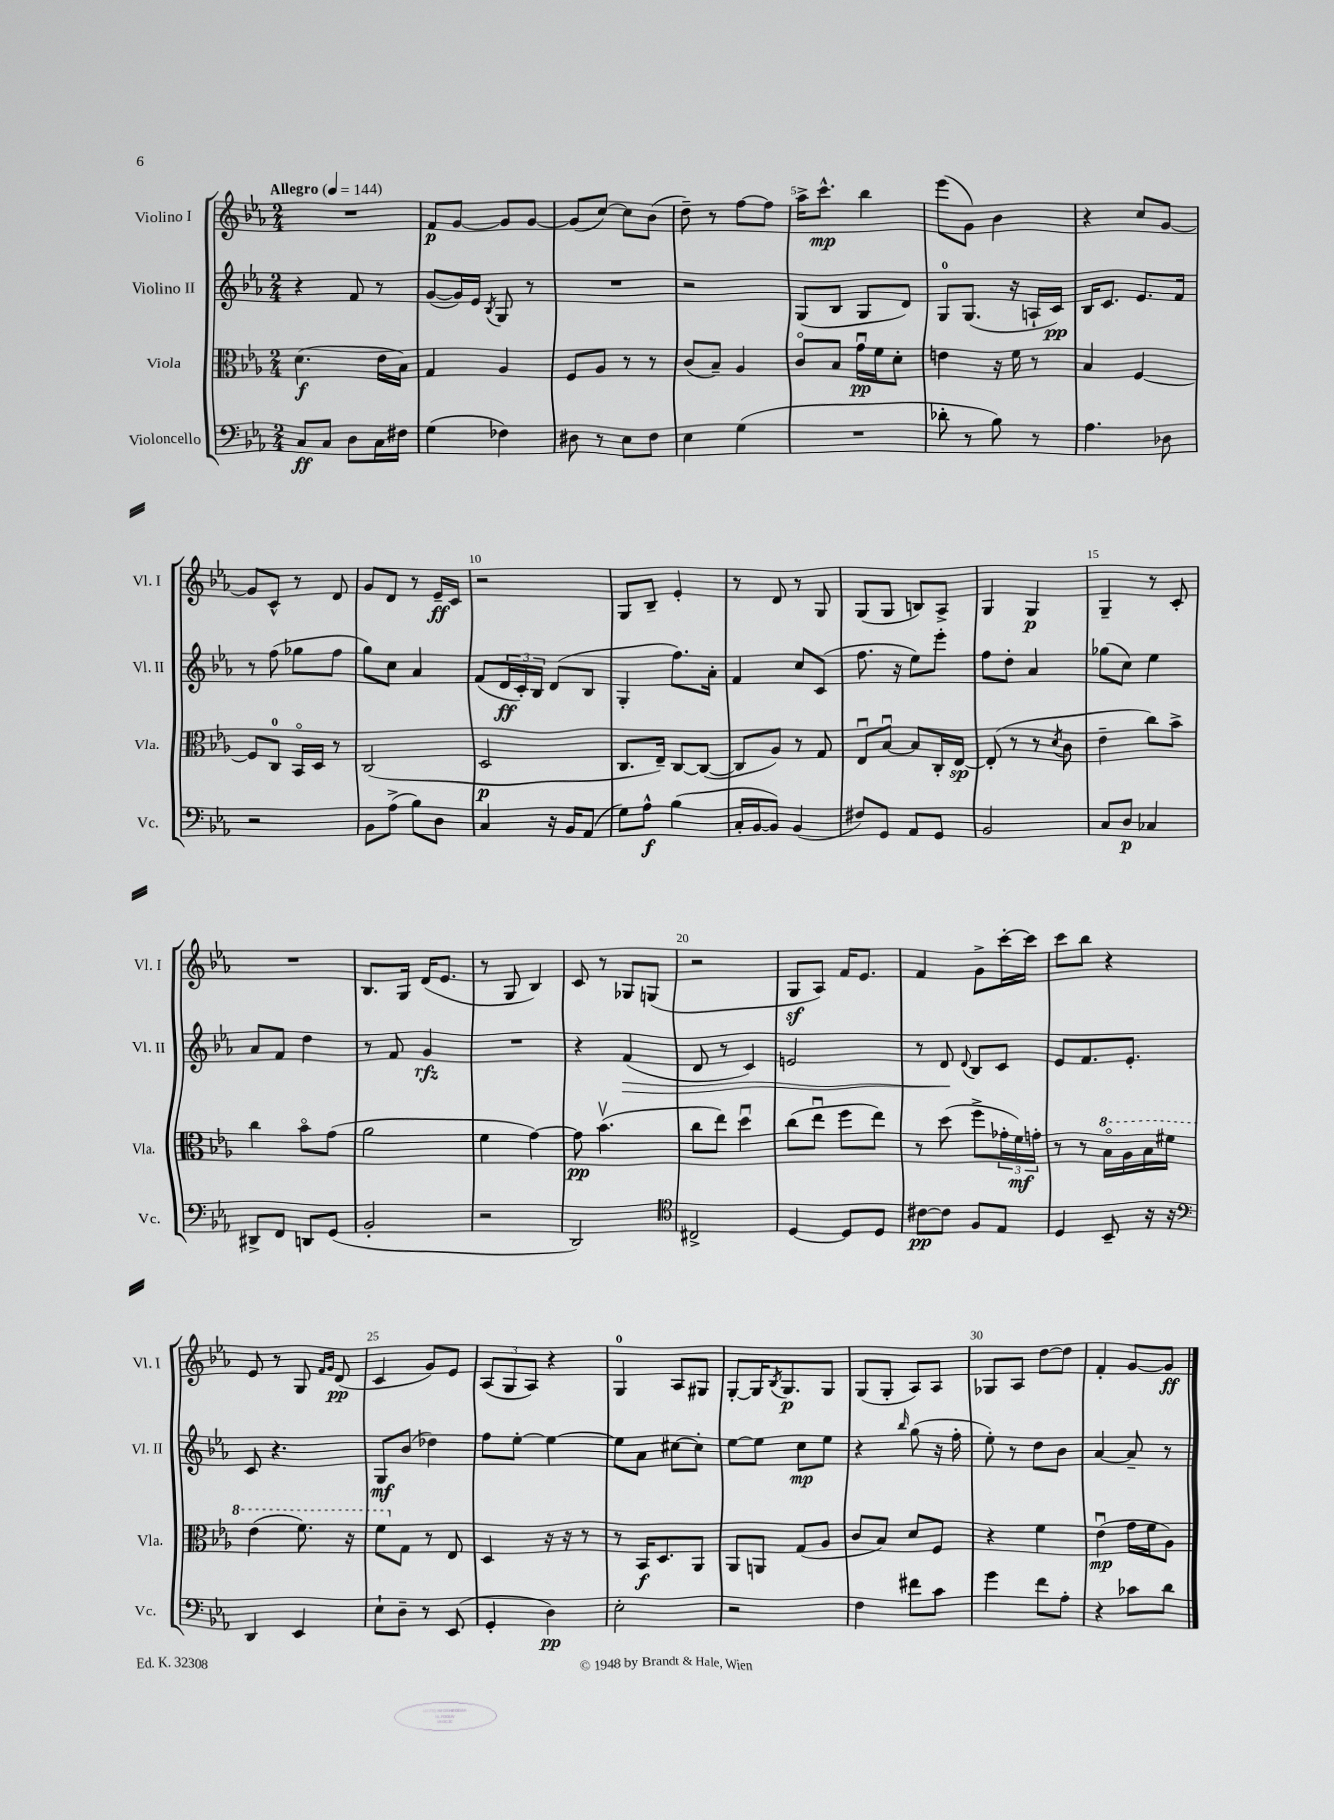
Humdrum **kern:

**kern	**kern	**kern	**kern
*staff4	*staff3	*staff2	*staff1
*clefF4	*clefC3	*clefG2	*clefG2
*k[b-e-a-]	*k[b-e-a-]	*k[b-e-a-]	*k[b-e-a-]
*M2/4	*M2/4	*M2/4	*M2/4
*MM144	*MM144	*MM144	*MM144
8C	(4.d	4r	2r
8C	.	.	.
8D	.	8f	.
16C	16e-	8r	.
16F#	16B-)	.	.
=	=	=	=
(4G	4G	([8g	8f
.	.	16g])	[8g
.	.	16e-	.
.	.	8qB-	.
4F-)	4A-	8G	8g]
.	.	8r	[8g
=	=	=	=
8D#	8F	2r	(8g]
8r	8A-	.	[8cc)
8E-	8r	.	8cc]
8F	8r	.	(8b-
=	=	=	=
4E-	(8c	2r	8dd~)
.	8B-~)	.	8r
(4G	4A-	.	[8ff
.	.	.	8ff]
=	=	=	=
2r	8co	(8G	16aa-^
.	.	.	8.ccc^^
.	8B-	8B-	.
.	16gu	8G	4bb-
.	16f	.	.
.	8d'	8d)	.
=	=	=	=
8d-'	4e	8G	(8eee-
8r	.	(8.G	8g)
8B-)	16r	.	4b-
.	16f	16r	.
8r	8r	16A`	.
.	.	16c)	.
=	=	=	=
4.A-	4B-	16B-	4r
.	.	8.c	.
.	[4F	8.e-	8cc
8D-	.	.	[8g
.	.	16f	.
=	=	=	=
2r	8F]	8r	8g]
.	8C	(8ff	8c^^
.	16BB-o	8gg-	8r
.	16D	.	.
.	8r	8ff	8d
=	=	=	=
8BB-	(2C	8gg)	8g
(8A-^	.	8cc	8d
8B-)	.	4a-	8r
8D	.	.	16e-~
.	.	.	16c
=	=	=	=
4C	2D	(8f	2r
.	.	24d	.
.	.	24c')	.
.	.	24B-	.
16r	.	(8d	.
16BB-	.	.	.
(8AA-	.	8B-	.
=	=	=	=
8G)	8.C	4G'	8G
8A-^^	.	.	8B-~
.	16E-~)	.	.
(4B-	[8C	8.ff)	4e-'
.	(8C_	.	.
.	.	16a-'	.
=	=	=	=
16C'	8C]	4f	8r
[16BB-	.	.	.
8BB-])	8A-)	.	8d
(4BB-	8r	8cc	8r
.	8G	(8c	8G
=	=	=	=
8F#)	8E-u	8.ff	(8G
8GG	[8B-u	.	8G
.	.	16r	.
8AA-	8B-]	8ee-)	8B)
8GG	16C'	8eee-'	8A-^
.	[16E-	.	.
=	=	=	=
2BB-	(8E-']	8ff	4G
.	8r	8dd'	.
.	8r	4a-	4G
.	8qd	.	.
.	8c	.	.
=	=	=	=
8C	4e-~	(8gg-	4G~
8D	.	8cc)	.
4C-	8cc)	4ee-	8r
.	8b-^	.	8c'
=	=	=	=
8DD#^	4cc	8a-	2r
8FF	.	8f	.
8DD	8b-o	4dd	.
(8GG	(8g	.	.
=	=	=	=
2BB-'	2a-	8r	8.B-
.	.	8f	.
.	.	.	16G
.	.	4g	(16d
.	.	.	8.e-
=	=	=	=
2r	4f	2r	8r
.	.	.	8G
.	[4g)	.	4B-)
=	=	=	=
2DD)	8g]	4r	8c
.	(4.b-v	.	8r
.	.	(4f	8G-
.	.	.	(8G
=	=	=	=
*clefC4	*	*	*
2C#^	8cc	8d	2r
.	8ee-)	8r	.
.	4ddu	4c)	.
=	=	=	=
[4D	(8cc	2e	8G
.	8ee-u	.	8A-)
8D]	8ff	.	16f
.	.	.	8.e-
8D	8ee-)	.	.
=	=	=	=
[8c#	8r	8r	4f
8c#]	(8dd	8d	.
.	.	8qqd	.
8F	8ff^	8B-	8g^
8E-	24g-'	8c	[16ccc'
.	24f)	.	.
.	.	.	16ccc]
.	24g'	.	.
=	=	=	=
4D	8r	8e-	8ccc
.	8r	8.f	8bb-
8BB-~	16b-o	.	4r
.	16a-	8.e-'	.
16r	16b-	.	.
16r	16ff#	.	.
=	=	=	=
*clefF4	*	*	*
4DD	(4ee-	8c	8e-
.	.	4.r	8r
4EE-	8.ff)	.	8G
.	.	.	16qqf
.	.	.	16qqg
.	.	.	(8d
.	16r	.	.
=	=	=	=
8E-`	8ff	8G	4c
8D~	8G	(8b-	.
8r	8r	4dd-)	8g)
(8EE-	8E-	.	8e-
=	=	=	=
4GG'	4D	8ff	(12A-
.	.	.	12G
.	.	[8ee-'	.
.	.	.	12A-)
4D)	16r	4ee-_	4r
.	16r	.	.
.	8r	.	.
=	=	=	=
2E-'	8r	8ee-]	4G
.	16BB-	8a-	.
.	8.D	.	.
.	.	[8cc#	8A-
.	8AA-	8cc#']	8G#
=	=	=	=
2r	8AA-	[8ee-	[8G'
.	8AA	8ee-]	16G]
.	.	.	8qB-
.	.	.	8.G
.	(8G	8cc	.
.	8A-	8ee-	8G
=	=	=	=
4F	8c	4r	(8G
.	8B-)	.	8G'
.	.	16qqbb-	.
8f#	8d	(8gg	8A-)
8c	8F	16r	8A-
.	.	16ff'	.
=	=	=	=
4g	4r	8ee-')	8G-
.	.	8r	8A-
8f	4f	8dd	[8dd
8A-'	.	8b-	8dd]
=	=	=	=
4r	(4e-u	[4a-	4f'
8c-	16g	8a-~]	[8g
.	16f	.	.
8d	8A-)	8r	8g]
==	==	==	==
*-	*-	*-	*-
